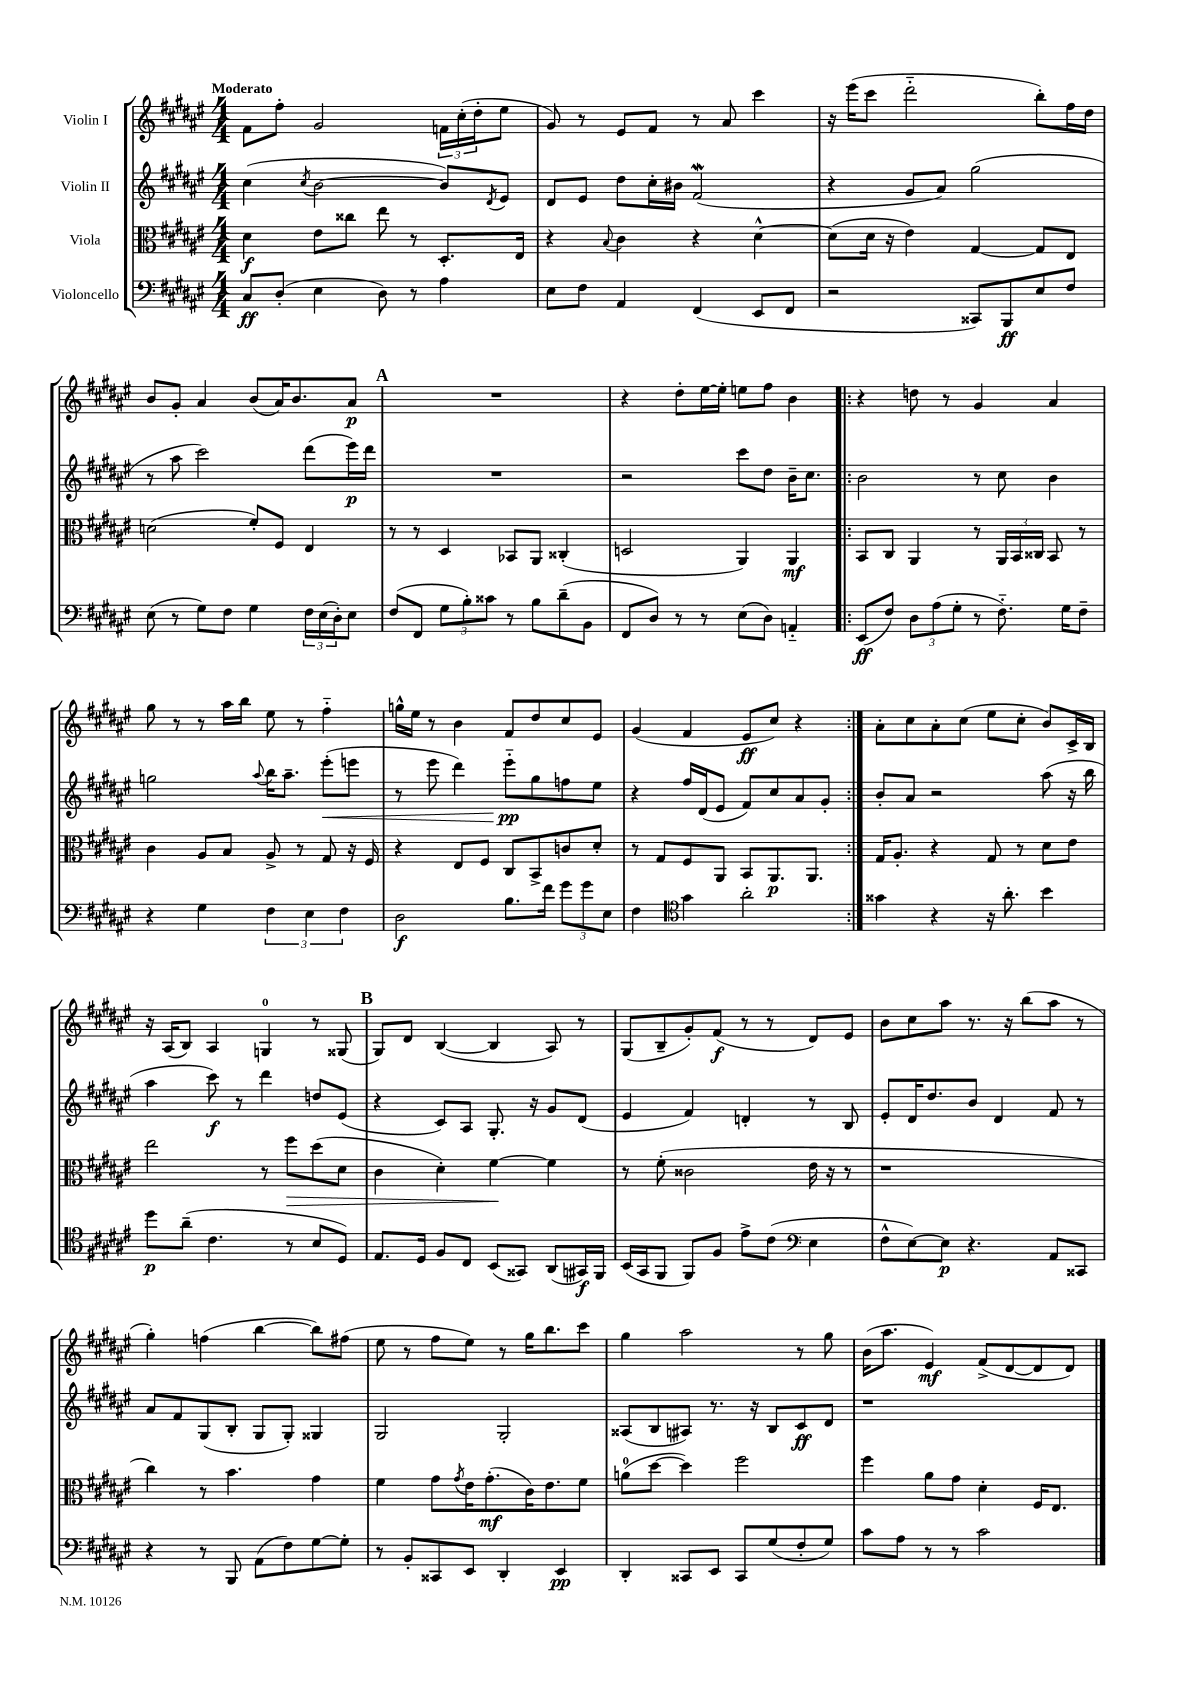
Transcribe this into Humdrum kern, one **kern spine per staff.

**kern	**dynam	**kern	**dynam	**kern	**dynam	**kern	**dynam
*part4	*part4	*part3	*part3	*part2	*part2	*part1	*part1
*staff4	*staff4	*staff3	*staff3	*staff2	*staff2	*staff1	*staff1
*I"Violoncello	*	*I"Viola	*	*I"Violin II	*	*I"Violin I	*
*clefF4	*	*clefC3	*	*clefG2	*	*clefG2	*
*k[f#c#g#d#a#e#]	*	*k[f#c#g#d#a#e#]	*	*k[f#c#g#d#a#e#]	*	*k[f#c#g#d#a#e#]	*
*M4/4	*	*M4/4	*	*M4/4	*	*M4/4	*
=1	=1	=1	=1	=1	=1	=1	=1
!	!	!	!	!	!	!LO:TX:a:B:t=Moderato	!
8C#/L	ff	4d#\	f	(4cc#\	.	8f#\L	.
(8D#'/J	.	.	.	.	.	8ff#'\J	.
.	.	.	.	8qcc#/	.	.	.
4E#\	.	8e#\L	.	[2b\	.	2g#/	.
.	.	8cc##X\J	.	.	.	.	.
8D#\)	.	8ee#\	.	.	.	.	.
8r	.	8r	.	.	.	.	.
4A#\	.	8.D#'/L	.	8b/L])	.	24fn\LL	.
.	.	.	.	.	.	(24cc#'\	.
.	.	.	.	.	.	24dd#'\J	.
.	.	.	.	8qd#/	.	.	.
.	.	.	.	8e#/J	.	8ee#\J	.
.	.	16E#/Jk	.	.	.	.	.
=2	=2	=2	=2	=2	=2	=2	=2
8E#\L	.	4r	.	8d#/L	.	8g#/)	.
8F#\J	.	.	.	8e#/J	.	8r	.
.	.	8qqB/	.	.	.	.	.
4AA#/	.	4c#\	.	8dd#\L	.	8e#/L	.
.	.	.	.	16cc#'\L	.	8f#/J	.
.	.	.	.	16b#X\JJ	.	.	.
(4FF#/	.	4r	.	(2f#w/	.	8r	.
.	.	.	.	.	.	8a#/	.
8EE#/L	.	[4d#^^\	.	.	.	4ccc#\	.
8FF#/J	.	.	.	.	.	.	.
=3	=3	=3	=3	=3	=3	=3	=3
2r	.	(8d#\L]	.	4r	.	16r	.
.	.	.	.	.	.	(16eee#\KL	.
.	.	16d#\Jk	.	.	.	8ccc#\J	.
.	.	16r	.	.	.	.	.
.	.	4e#\)	.	8g#/L	.	2ddd#\	.
.	.	.	.	8a#/J)	.	.	.
8CC##X/L)	.	[4G#/	.	(2gg#\	.	.	.
8BBB/	ff	.	.	.	.	.	.
8E#/	.	8G#/L]	.	.	.	8bb'\L)	.
8F#/J	.	8E#/J	.	.	.	16ff#\L	.
.	.	.	.	.	.	16dd#\JJ	.
!!LO:LB:g=z
=4	=4	=4	=4	=4	=4	=4	=4
(8E#\	.	(2dn\	.	8r	.	8b/L	.
8r	.	.	.	8aa#\	.	8g#'/J	.
8G#\L)	.	.	.	2ccc#\)	.	4a#/	.
8F#\J	.	.	.	.	.	.	.
4G#\	.	8f#'/L)	.	.	.	(8b/L	.
.	.	8F#/J	.	.	.	16a#/K)	.
.	.	.	.	.	.	8.b/	.
24F#\LL	.	4E#/	.	(8ddd#\L	.	.	.
(24E#\	.	.	.	.	.	.	.
24D#'\J)	.	.	.	.	.	.	.
8E#\J	.	.	.	16eee#\L)	p	8a#/J	p
.	.	.	.	16ddd#\JJ	.	.	.
!!LO:REH:place=s1:t=A
=5	=5	=5	=5	=5	=5	=5	=5
(8F#/L	.	8r	.	1r	.	1r	.
8FF#/J	.	8r	.	.	.	.	.
12G#\L	.	4D#/	.	.	.	.	.
12B'\)	.	.	.	.	.	.	.
12c##X\J	.	.	.	.	.	.	.
8r	.	8BB-X/L	.	.	.	.	.
8B\L	.	8AA#/J	.	.	.	.	.
(8d#~\	.	(4C##X'/	.	.	.	.	.
8BB\J	.	.	.	.	.	.	.
=6	=6	=6	=6	=6	=6	=6	=6
8FF#/L	.	2Dn/	.	2r	.	4r	.
8D#/J)	.	.	.	.	.	.	.
8r	.	.	.	.	.	8dd#'\L	.
8r	.	.	.	.	.	[16ee#\L	.
.	.	.	.	.	.	16ee#'\JJ]	.
(8E#\L	.	4AA#/)	.	8ccc#\L	.	8een\L	.
8D#\J)	.	.	.	8dd#\J	.	8ff#\J	.
4AAn/	.	4AA#/	mf	16b~\KL	.	4b\	.
.	.	.	.	8.cc#\J	.	.	.
=7!|:	=7!|:	=7!|:	=7!|:	=7!|:	=7!|:	=7!|:	=7!|:
(8EE#/L	ff	8BB/L	.	2b\	.	4r	.
8F#/J)	.	8C#/J	.	.	.	.	.
12D#\L	.	4AA#/	.	.	.	8ddn\	.
(12A#\	.	.	.	.	.	.	.
.	.	.	.	.	.	8r	.
12G#'\J	.	.	.	.	.	.	.
8r	.	8r	.	8r	.	4g#/	.
8.F#\)	.	24AA#/LL	.	8cc#\	.	.	.
.	.	24BB/	.	.	.	.	.
.	.	24C##X/JJ	.	.	.	.	.
.	.	8BB/	.	4b\	.	4a#/	.
16G#\KL	.	.	.	.	.	.	.
8F#~\J	.	8r	.	.	.	.	.
!!LO:LB:g=z
=8	=8	=8	=8	=8	=8	=8	=8
4r	.	4c#\	.	2ggn\	.	8gg#\	.
.	.	.	.	.	.	8r	.
4G#\	.	8A#/L	.	.	.	8r	.
.	.	8B/J	.	.	.	16aa#\LL	.
.	.	.	.	.	.	16bb\JJ	.
.	.	.	.	8qqaa#/	.	.	.
6F#\	.	8A#^/	.	16bb\KL	.	8ee#\	.
.	.	.	.	8.aa#~\J	.	.	.
.	.	8r	.	.	.	8r	.
6E#\	.	.	.	.	.	.	.
!	!	!	!	!	!LO:HP:b	!	!
.	.	8G#/	.	(8eee#'\L	<	4ff#\	.
6F#\	.	.	.	.	.	.	.
.	.	16r	.	8eeen\J	.	.	.
.	.	16F#/	.	.	.	.	.
=9	=9	=9	=9	=9	=9	=9	=9
2D#\	f	4r	.	8r	.	16ggn^^\LL	.
.	.	.	.	.	.	16ee#\JJ	.
.	.	.	.	8eee#\	.	8r	.
.	.	8E#/L	.	4ddd#\)	.	4b\	.
.	.	8F#/J	.	.	.	.	.
8.B\L	.	8C#/L	.	8eee#\L	pp	8f#/L	.
.	.	8BB^/	.	8gg#\	[	8dd#/	.
16f#\Jk	.	.	.	.	.	.	.
12g#\L	.	8cn/	.	8ffn\	.	8cc#/	.
12g#\	.	.	.	.	.	.	.
.	.	8d#'/J	.	8ee#\J	.	8e#/J	.
12E#\J	.	.	.	.	.	.	.
=10	=10	=10	=10	=10	=10	=10	=10
4F#\	.	8r	.	4r	.	(4g#/	.
.	.	8G#/L	.	.	.	.	.
*clefC4	*	*	*	*	*	*	*
4g#\	.	8F#/	.	16ff#/LL	.	4f#/	.
.	.	.	.	(16d#/J	.	.	.
.	.	8AA#/J	.	8e#/J	.	.	.
2a#'\	.	8BB/L	.	8f#/L)	.	8e#/L	ff
.	.	8.AA#/	p	8cc#/	.	8cc#/J)	.
.	.	.	.	8a#/	.	4r	.
.	.	8.AA#/J	.	.	.	.	.
.	.	.	.	8g#'/J	.	.	.
=11:|!	=11:|!	=11:|!	=11:|!	=11:|!	=11:|!	=11:|!	=11:|!
4g##X\	.	16G#/KL	.	8b'/L	.	8a#'\L	.
.	.	8.A#'/J	.	.	.	.	.
.	.	.	.	8a#/J	.	8cc#\	.
4r	.	4r	.	2r	.	8a#'\	.
.	.	.	.	.	.	(8cc#\J	.
16r	.	8G#/	.	.	.	8ee#\L	.
8.a#'\	.	.	.	.	.	.	.
.	.	8r	.	.	.	8cc#'\J	.
4b\	.	8d#\L	.	(8aa#\	.	8b/L)	.
.	.	8e#\J	.	16r	.	16c#^/L	.
.	.	.	.	16bb\	.	16B/JJ	.
!!LO:LB:g=z
=12	=12	=12	=12	=12	=12	=12	=12
8dd#\L	p	2ee#\	.	4aa#\	.	16r	.
.	.	.	.	.	.	(16A#/KL	.
(8a#~\J	.	.	.	.	.	8B/J)	.
4.c#\	.	.	.	8ccc#\)	f	4A#/	.
.	.	.	.	8r	.	.	.
.	.	8r	.	4ddd#\	.	4Gn/	.
!	!	!	!LO:HP:b	!	!	!	!
8r	.	8ff#\L	>	.	.	.	.
8B/L	.	(8dd#\	.	8ddn/L	.	8r	.
8D#/J)	.	8d#\J	.	(8e#/J	.	(8G##X/	.
!!LO:REH:place=s1:t=B
=13	=13	=13	=13	=13	=13	=13	=13
8.E#/L	.	4c#\	.	4r	.	8G#/L)	.
.	.	.	.	.	.	8d#/J	.
16D#/Jk	.	.	.	.	.	.	.
8F#/L	.	4d#'\)	.	8c#/L)	.	([4B/	.
8C#/J	.	.	.	8A#/J	.	.	.
(8BB/L	.	[4f#\	.	8.G#'/	.	4B/]	.
8GG##X/J)	.	.	.	.	.	.	.
.	.	.	.	16r	.	.	.
(8AA#/L	.	4f#\]	]	8g#/L	.	8A#/)	.
16GG#X/L)	f	.	.	(8d#/J	.	8r	.
16FF#/JJ	.	.	.	.	.	.	.
=14	=14	=14	=14	=14	=14	=14	=14
(16BB/LL	.	8r	.	4e#/	.	(8G#/L	.
16GG#/J	.	.	.	.	.	.	.
8FF#/J	.	(8f#'\	.	.	.	8B~/	.
8FF#/L)	.	2c##X\	.	4f#/)	.	8g#'/)	.
8F#/J	.	.	.	.	.	(8f#/J	f
8e#^\L	.	.	.	4dn'/	.	8r	.
(8c#\J	.	.	.	.	.	8r	.
*clefF4	*	*	*	*	*	*	*
4E#\	.	16e#\	.	8r	.	8d#/L)	.
.	.	16r	.	.	.	.	.
.	.	8r	.	8B/	.	8e#/J	.
=15	=15	=15	=15	=15	=15	=15	=15
8F#^^\L	.	1r	.	8e#'/L	.	8b\L	.
[8E#\)	.	.	.	16d#/K	.	8cc#\	.
.	.	.	.	8.dd#/	.	.	.
8E#\J]	p	.	.	.	.	8aa#\J	.
4.r	.	.	.	8b/J	.	8.r	.
.	.	.	.	4d#/	.	.	.
.	.	.	.	.	.	16r	.
.	.	.	.	.	.	(8bb\L	.
8AA#/L	.	.	.	8f#/	.	8aa#\J	.
8CC##X/J	.	.	.	8r	.	8r	.
!!LO:LB:g=z
=16	=16	=16	=16	=16	=16	=16	=16
4r	.	4cc#\)	.	8a#/L	.	4gg#'\)	.
.	.	.	.	8f#/	.	.	.
8r	.	8r	.	(8G#/	.	(4ffn\	.
8BBB/	.	4.b\	.	8B'/J	.	.	.
(8AA#\L	.	.	.	8G#/L	.	[4bb\	.
8F#\)	.	.	.	8G#'/J)	.	.	.
[8G#\	.	4g#\	.	4G##X/	.	8bb\L])	.
8G#'\J]	.	.	.	.	.	(8ff#X\J	.
=17	=17	=17	=17	=17	=17	=17	=17
8r	.	4f#\	.	2G#/	.	8ee#\	.
8BB'/L	.	.	.	.	.	8r	.
8CC##X/	.	8g#\L	.	.	.	8ff#\L	.
.	.	8qg#/	.	.	.	.	.
8EE#/J	.	16e#\K	.	.	.	8ee#\J)	.
.	.	(8.g#'\	mf	.	.	.	.
4DD#'/	.	.	.	2G#'/	.	8r	.
.	.	16c#\K)	.	.	.	16gg#\KL	.
.	.	8.e#\	.	.	.	8.bb\	.
4EE#/	pp	.	.	.	.	.	.
.	.	8f#\J	.	.	.	8ccc#\J	.
=18	=18	=18	=18	=18	=18	=18	=18
4DD#'/	.	(8an\L	.	(8A##X/L	.	4gg#\	.
.	.	[8dd#\J	.	8B/	.	.	.
8CC##X/L	.	4dd#\])	.	8A#X/J)	.	2aa#\	.
8EE#/J	.	.	.	8.r	.	.	.
8CC##/L	.	2ff#\	.	.	.	.	.
.	.	.	.	16r	.	.	.
(8G#/	.	.	.	8B/L	.	.	.
8F#'/	.	.	.	8c#/	ff	8r	.
8G#/J)	.	.	.	8d#/J	.	8gg#\	.
=19	=19	=19	=19	=19	=19	=19	=19
8c#\L	.	4ff#\	.	1r	.	(16b\KL	.
.	.	.	.	.	.	8.aa#\J	.
8A#\J	.	.	.	.	.	.	.
8r	.	8a#\L	.	.	.	4e#/)	mf
8r	.	8g#\J	.	.	.	.	.
2c#\	.	4d#'\	.	.	.	(8f#^/L	.
.	.	.	.	.	.	[8d#/	.
.	.	16F#/KL	.	.	.	8d#/]	.
.	.	8.E#/J	.	.	.	.	.
.	.	.	.	.	.	8d#/J)	.
==	==	==	==	==	==	==	==
*-	*-	*-	*-	*-	*-	*-	*-
